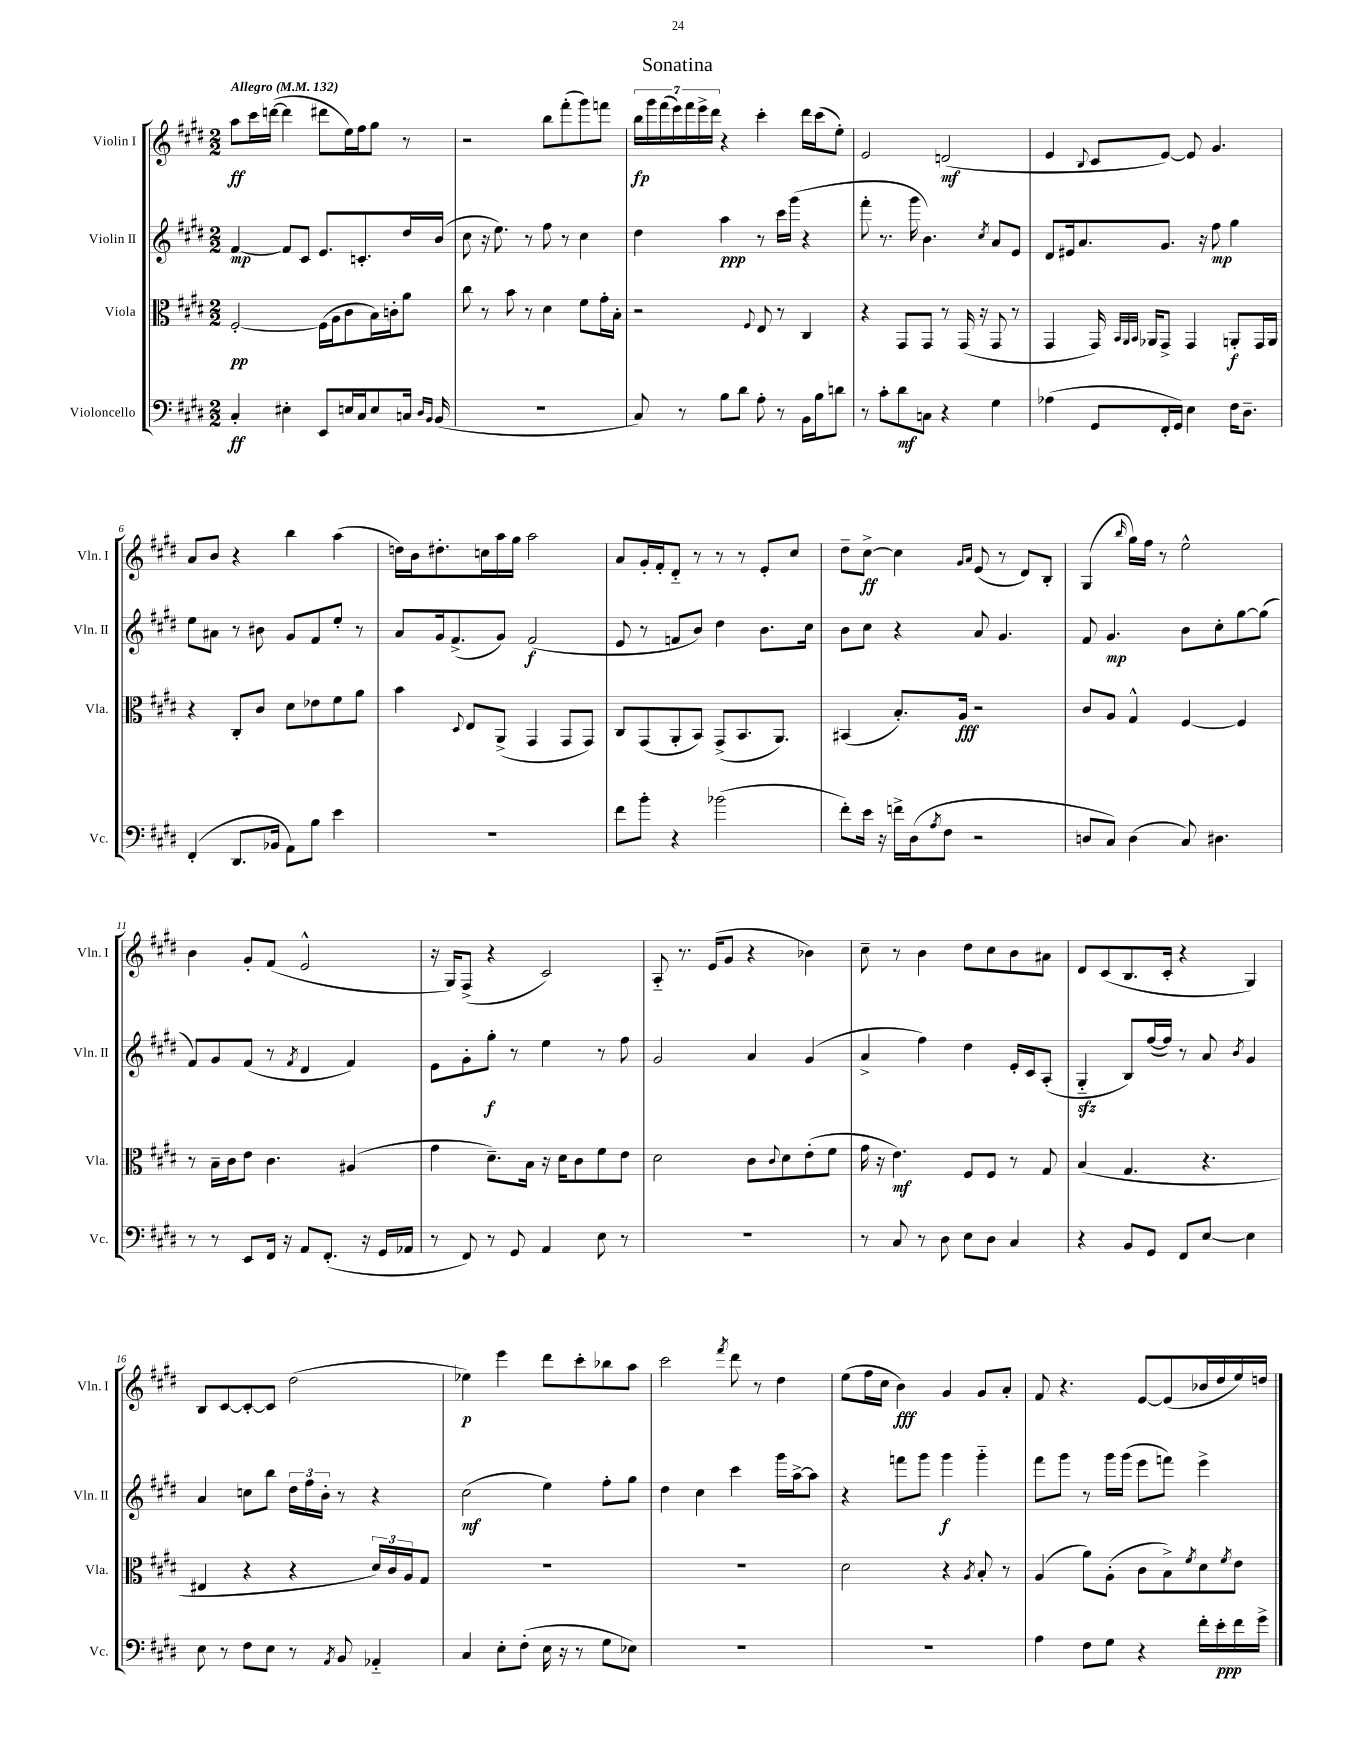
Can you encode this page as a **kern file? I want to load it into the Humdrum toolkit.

**kern	**kern	**kern	**kern
*staff4	*staff3	*staff2	*staff1
*clefF4	*clefC3	*clefG2	*clefG2
*k[f#c#g#d#]	*k[f#c#g#d#]	*k[f#c#g#d#]	*k[f#c#g#d#]
*M2/2	*M2/2	*M2/2	*M2/2
*MM132	*MM132	*MM132	*MM132
4C#'	[2F#'	[4f#	8aa
.	.	.	16ccc#
.	.	.	([16ddd
4E#'	.	8f#]	4ddd]
.	.	8c#	.
8EE	(16F#]	8.e	8ddd#
.	16A	.	.
16E	8c#	.	16ee)
16C#	.	8.c'	16ff#
8E	16B)	.	8gg#
.	16c'	.	.
16C	8a	16dd#	8r
16qqD#	.	.	.
16qqBB	.	.	.
(16BB	.	(16b	.
=	=	=	=
1r	8cc#	8cc#	2r
.	8r	16r	.
.	.	8.ee)	.
.	8b	.	.
.	8r	8r	.
.	4d#	8ff#	8bb
.	.	8r	(8fff#'
.	8f#	4cc#	8ggg#)
.	16g#'	.	8fff
.	16B'	.	.
=	=	=	=
8C#)	2r	4dd#	28bb
.	.	.	28ggg#
.	.	.	(28fff#
.	.	.	28eee)
8r	.	.	.
.	.	.	28fff#
.	.	.	28eee^
.	.	.	28ddd#
8B	.	4aa	4r
8d#	.	.	.
.	8qqF#	.	.
8A'	8E	8r	4ccc#'
8r	8r	16ccc#	.
.	.	(16ggg#	.
16BB	4C#	4r	16ddd#
16B	.	.	(16ccc#
8d	.	.	8ee')
=	=	=	=
8r	4r	8fff#'	2e
8c#'	.	8.r	.
8d#	8GG#	.	.
.	.	16ggg#	.
8C	8GG#	4.b)	.
4r	8r	.	(2d
.	(16GG#	.	.
.	16r	.	.
.	.	8qcc#	.
4G#	8GG#	8a	.
.	8r	8e	.
=	=	=	=
(4A-	4GG#	8d#	4e
.	.	16e#	.
.	.	8.a	.
.	.	.	8qqB
8GG#	16GG#)	.	8c#
.	32qqBB	.	.
.	32qqAA	.	.
.	32qqBB	.	.
.	16AA-	.	.
16FF#'	8GG#^	8.g#	[8e)
16GG#)	.	.	.
4E	4GG#	.	8e]
.	.	16r	.
.	.	8ff#	4.g#
16F#	8AA'	4gg#	.
8.D#~	.	.	.
.	16GG#	.	.
.	16AA	.	.
=	=	=	=
(4FF#'	4r	8ee	8a
.	.	8a#	8b
8.DD#	8C#'	8r	4r
.	8c#	8b#	.
16BB-	.	.	.
8AA)	8d#	8g#	4bb
8B	8e-	8f#	.
4e	8f#	8ee'	(4aa
.	8a	8r	.
=	=	=	=
1r	4b	8a	16dd)
.	.	.	16b
.	.	16g#	8.dd#'
.	.	(8.f#^	.
.	8qqD#	.	.
.	8E	.	.
.	.	.	16cc
.	(8AA^	8g#)	16aa
.	.	.	16gg#
.	4GG#	(2f#	2aa
.	8GG#	.	.
.	8GG#)	.	.
=	=	=	=
8f#	8C#	8e	8a
8b'	(8GG#	8r	16g#'
.	.	.	16f#'
4r	8AA'	8f	8d#'~
.	8BB)	8b)	8r
(2b-	(8GG#^	4dd#	8r
.	8.BB	.	8r
.	.	8.b	8e'
.	8.AA)	.	.
.	.	.	8cc#
.	.	16cc#	.
=	=	=	=
8f#')	(4BB#	8b	8dd#~
16e	.	8cc#	[8cc#^
16r	.	.	.
16f^	8.B')	4r	4cc#]
(16D#	.	.	.
8qA	.	.	.
8F#	.	.	.
.	16A	.	.
.	.	.	16qqg#
.	.	.	16qqa
2r	2r	8a	(8e
.	.	4.g#	8r
.	.	.	8d#)
.	.	.	8B'
=	=	=	=
8D	8c#	8f#	(4G#
8C#)	8A	4.g#	.
.	.	.	16qqbb
(4D	4G#^^	.	16gg#)
.	.	.	16ff#
.	.	.	8r
8C#)	[4F#	8b	2ee^^
4.D#	.	8cc#'	.
.	4F#]	[8gg#	.
.	.	(8gg#]	.
=	=	=	=
8r	8r	8f#)	4b
8r	16B~	8g#	.
.	16c#	.	.
8EE	8e	(8f#	8g#'
16FF#	4.c#	8r	(8f#
16r	.	.	.
.	.	8qf#	.
8AA	.	4d#	2e^^
(8.FF#'	.	.	.
.	(4A#	4f#)	.
16r	.	.	.
16GG#	.	.	.
16AA-	.	.	.
=	=	=	=
8r	4g#	8e	16r
.	.	.	16G#)
8FF#)	.	8g#'	(8F#^
8r	8.d#~)	8gg#'	4r
8GG#	.	8r	.
.	16B	.	.
4AA	16r	4ee	2c#)
.	16d#	.	.
.	8c#	.	.
8E	8f#	8r	.
8r	8e	8ff#	.
=	=	=	=
1r	2d#	2g#	8A'~
.	.	.	8.r
.	.	.	(16e
.	.	.	8g#
.	8c#	4a	4r
.	8qqc#	.	.
.	8d#	.	.
.	(8e'	(4g#	4b-)
.	8f#	.	.
=	=	=	=
8r	16g#	4a^	8cc#~
.	16r	.	.
8C#	4.e)	.	8r
8r	.	4ff#)	4b
8D#	.	.	.
8E	8F#	4dd#	8dd#
8D#	8F#	.	8cc#
4C#	8r	16e'	8b
.	.	16c#	.
.	8G#	(8A'	8a#
=	=	=	=
4r	(4B	4G#'~	8d#
.	.	.	(8c#
8BB	4.G#	8B)	8.B
8GG#	.	([16ff#	.
.	.	16ff#])	16c#'
8FF#	.	8r	4r
[8E	4.r	8a	.
.	.	8qb	.
4E]	.	4g#	4G#)
=	=	=	=
8E	4E#	4a	8B
8r	.	.	[8c#
8F#	4r	8cc	8c#'_
8E	.	8bb	8c#]
8r	4r	24dd#	(2dd#
.	.	24ff#	.
.	.	24b'	.
8qAA	.	.	.
8BB	.	8r	.
4AA-'~	24d#)	4r	.
.	24c#	.	.
.	24A	.	.
.	8G#	.	.
=	=	=	=
4C#	1r	(2cc#	4ee-)
8E'	.	.	4eee
(8F#'	.	.	.
16E	.	4ee)	8ddd#
16r	.	.	.
8r	.	.	8ccc#'
8G#	.	8ff#'	8bb-
8E-)	.	8gg#	8aa
=	=	=	=
1r	1r	4dd#	2ccc#
.	.	4cc#	.
.	.	.	8qfff#
.	.	4ccc#	8ddd#
.	.	.	8r
.	.	16ggg#	4dd#
.	.	[16aa^	.
.	.	8aa]	.
=	=	=	=
1r	2d#	4r	(8ee
.	.	.	16ff#
.	.	.	16cc#
.	.	8fff	4b)
.	.	8ggg#	.
.	4r	4ggg#	4g#
.	8qA	.	.
.	8B'	4ggg#'~	8g#
.	8r	.	8a'
=	=	=	=
4A	(4A	8fff#	8f#
.	.	8ggg#	4.r
8F#	8a)	8r	.
8G#	(8A'	16ggg#	.
.	.	(16ggg#	.
4r	8c#	8eee	[8e
.	8B^)	8fff)	(8e]
.	8qf#	.	.
16f#'	8d#	4eee^	16b-
16e'	.	.	16dd#
.	8qf#	.	.
16f#	8e	.	16ee)
16g#^	.	.	16dd
==	==	==	==
*-	*-	*-	*-
